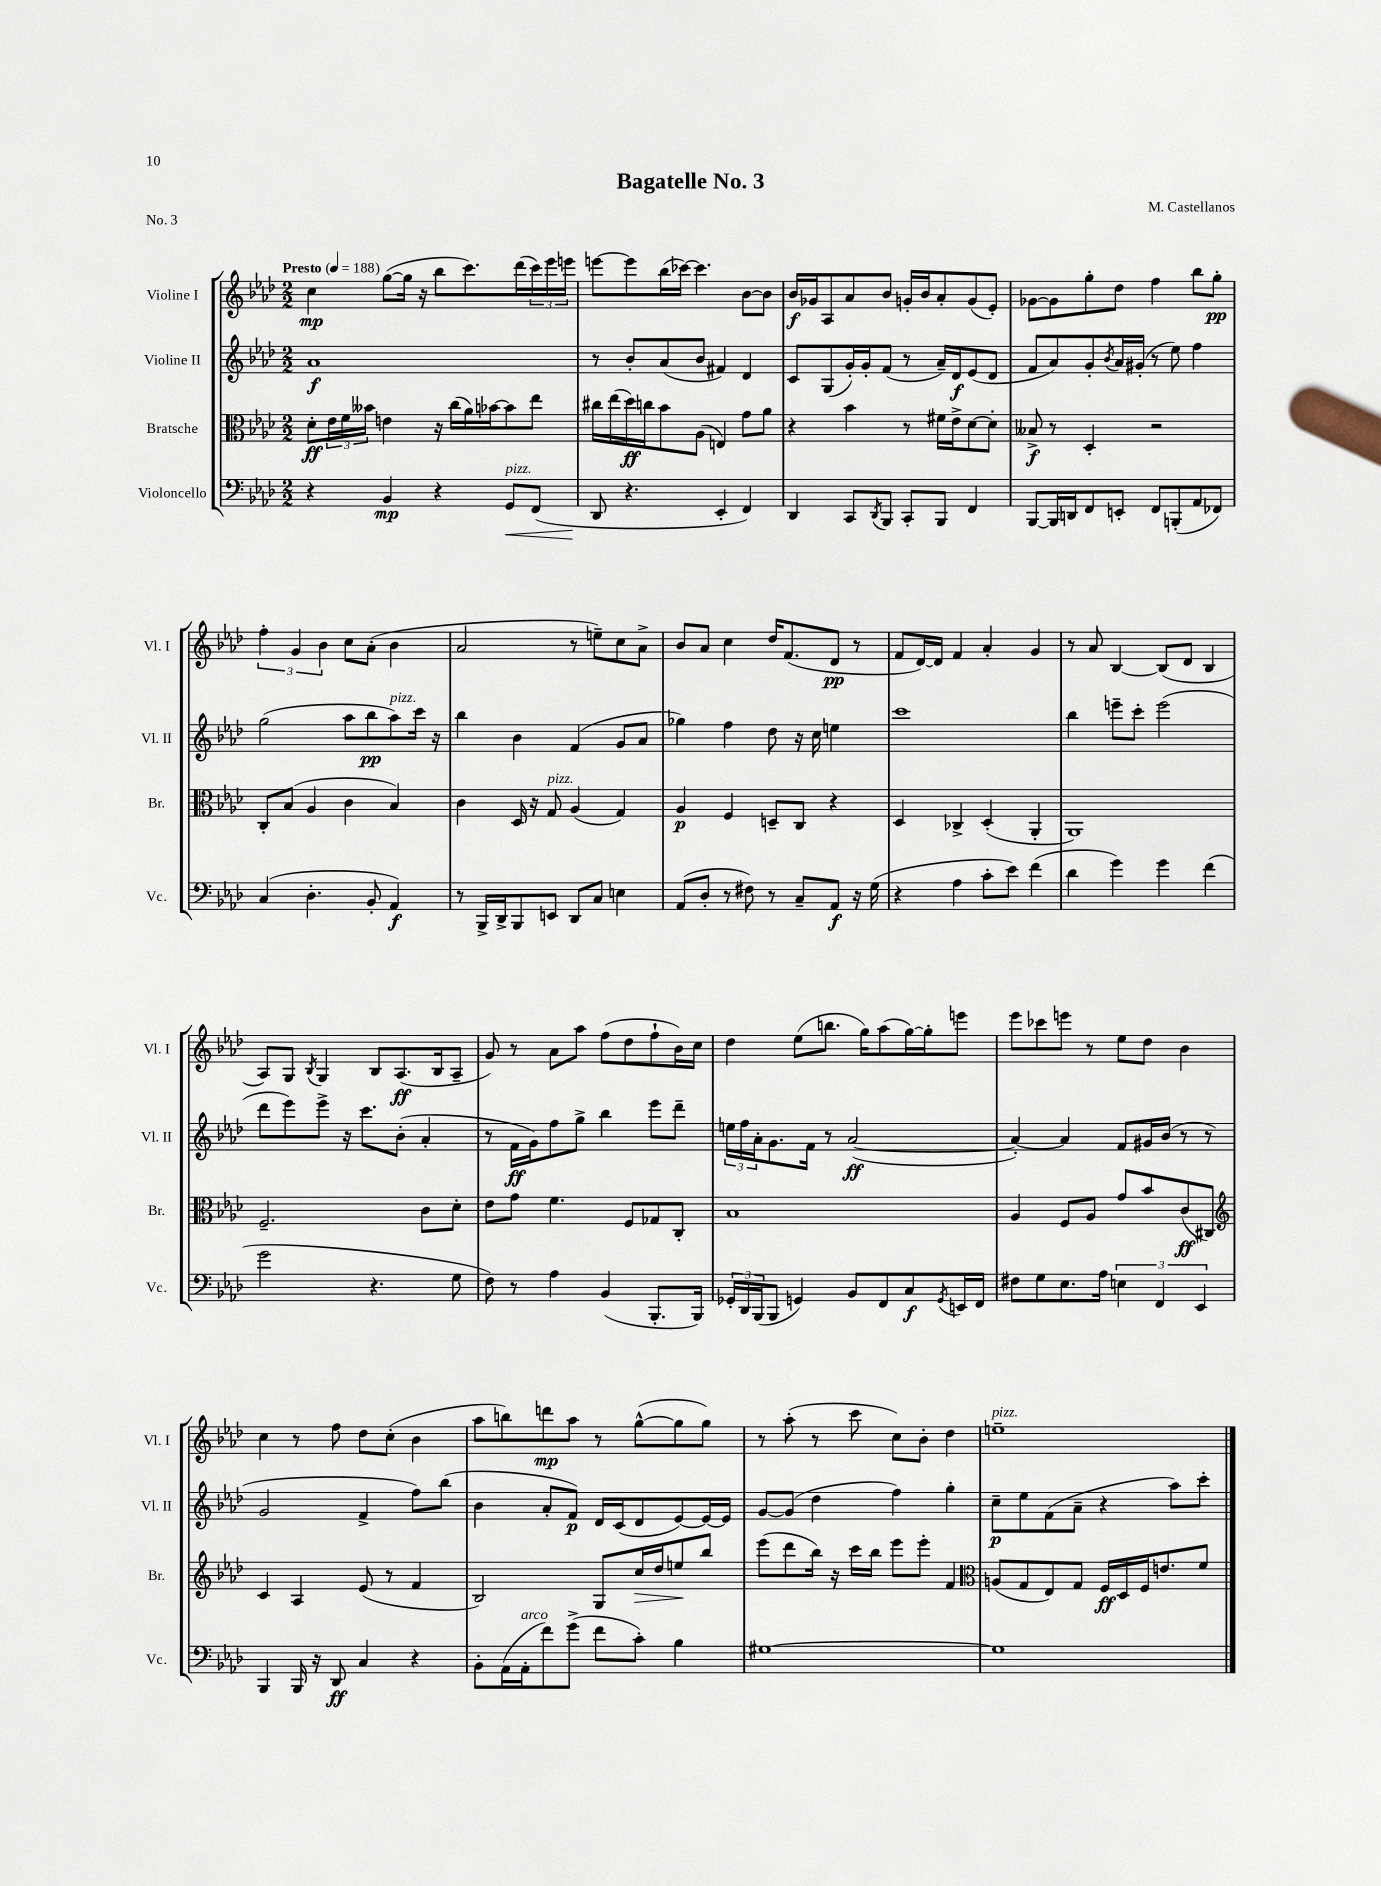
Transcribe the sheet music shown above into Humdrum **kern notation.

**kern	**dynam	**kern	**dynam	**kern	**dynam	**kern	**dynam
*part4	*part4	*part3	*part3	*part2	*part2	*part1	*part1
*staff4	*staff4	*staff3	*staff3	*staff2	*staff2	*staff1	*staff1
*I"Violoncello	*	*I"Bratsche	*	*I"Violine II	*	*I"Violine I	*
*I'Vc.	*	*I'Br.	*	*I'Vl. II	*	*I'Vl. I	*
*clefF4	*	*clefC3	*	*clefG2	*	*clefG2	*
*k[b-e-a-d-]	*	*k[b-e-a-d-]	*	*k[b-e-a-d-]	*	*k[b-e-a-d-]	*
*M2/2	*	*M2/2	*	*M2/2	*	*M2/2	*
*MM188	*	*MM188	*	*MM188	*	*MM188	*
=1	=1	=1	=1	=1	=1	=1	=1
!	!	!	!	!	!	!LO:TX:a:B:t=Presto	!
4r	.	8d-'\L	ff	1a-	f	4cc\	mp
.	.	24e-\L	.	.	.	.	.
.	.	24f\	.	.	.	.	.
.	.	24b--X\JJ	.	.	.	.	.
4BB-/	mp	4en\	.	.	.	([8gg\L	.
.	.	.	.	.	.	16gg\Jk]	.
.	.	.	.	.	.	16r	.
4r	.	16r	.	.	.	8bb-\L	.
.	.	(16cc\LL	.	.	.	.	.
.	.	16a-\)	.	.	.	8.ccc\)	.
.	.	[16b-X\J	.	.	.	.	.
!LO:TX:a:i:t=pizz.	!	!	!	!	!	!	!
!	!LO:HP:b	!	!	!	!	!	!
8GG/L	<	8b-\]	.	.	.	.	.
.	.	.	.	.	.	(16ddd-\L	.
(8FF/J	.	8ee-\J	.	.	.	24ccc\)	.
.	.	.	.	.	.	24eee-\	.
.	.	.	.	.	.	24eeen\JJ	.
=2	=2	=2	=2	=2	=2	=2	=2
8DD-/	.	16cc#X\LL	.	8r	.	[8eeen\L	.
.	.	(16ee-\	.	.	.	.	.
4.r	[	16dd-\)	ff	8b-'/L	.	8eee\]	.
.	.	16ccn\J	.	.	.	.	.
.	.	8b-\	.	(8a-/	.	(16bb-\L	.
.	.	.	.	.	.	[16ccc-X\JJ)	.
.	.	(8A-\J	.	8b-/J	.	4.ccc-\]	.
4EE-'/	.	4En/)	.	4f#X/)	.	.	.
4FF/)	.	8g\L	.	4d-/	.	[8b-\L	.
.	.	8a-\J	.	.	.	8b-\J]	.
=3	=3	=3	=3	=3	=3	=3	=3
4DD-/	.	4r	.	8c/L	.	16b-/LL	f
.	.	.	.	.	.	16g-X/J	.
.	.	.	.	(8G/	.	8A-/	.
8CC/L	.	4b-\	.	16g'/L)	.	8a-/	.
.	.	.	.	16g'/J	.	.	.
8qDD-/	.	.	.	.	.	.	.
8BBB-/J	.	.	.	(8f/J	.	8b-/J	.
8CC'/L	.	8r	.	8r	.	16gn'/LL	.
.	.	.	.	.	.	16b-/J	.
8BBB-/J	.	16f#X\LL	.	16a-~/LL)	.	8a-'/	.
.	.	16e-^\J	.	16d-/J	f	.	.
4FF/	.	[8d-\	.	(8e-/	.	(8g/	.
.	.	8d-'\J]	.	8d-/J	.	8e-'/J)	.
=4	=4	=4	=4	=4	=4	=4	=4
[8BBB-/L	.	8B--X^/	f	8f/L	.	[8g-X\L	.
16BBB-/L]	.	8r	.	8a-/)	.	8g-\]	.
16DDn/J	.	.	.	.	.	.	.
8FF/	.	4D-'/	.	8g'/	.	8gg'\	.
.	.	.	.	8qb-/	.	.	.
8EEn'/J	.	.	.	16a-/L	.	8dd-\J	.
.	.	.	.	(16g#X'/JJ	.	.	.
8FF/L	.	2r	.	8r	.	4ff\	.
(8BBBn'/	.	.	.	8ee-\)	.	.	.
8AA-/	.	.	.	4ff\	.	8bb-\L	.
8FF-X/J)	.	.	.	.	.	8gg'\J	pp
!!LO:LB:g=z
=5	=5	=5	=5	=5	=5	=5	=5
(4C/	.	8C'/L	.	(2gg\	.	6ff'\	.
.	.	(8B-/J	.	.	.	.	.
.	.	.	.	.	.	6g/	.
4.D-'\	.	4A-/	.	.	.	.	.
.	.	.	.	.	.	6b-\	.
.	.	4c\	.	8aa-\L	.	8cc\L	.
8BB-'/	.	.	.	8bb-\	pp	(8a-'\J	.
!	!	!	!	!LO:TX:a:i:t=pizz.	!	!	!
4AA-/)	f	4B-/)	.	8aa-\)	.	4b-\	.
.	.	.	.	16ccc\Jk	.	.	.
.	.	.	.	16r	.	.	.
=6	=6	=6	=6	=6	=6	=6	=6
8r	.	4c\	.	4bb-\	.	2a-/	.
16BBB-^/LL	.	.	.	.	.	.	.
16DD-^/J	.	.	.	.	.	.	.
8BBB-/	.	16D-/	.	4b-\	.	.	.
.	.	16r	.	.	.	.	.
!	!	!LO:TX:a:i:t=pizz.	!	!	!	!	!
8EEn/J	.	8G/	.	.	.	.	.
8DD-/L	.	(4A-/	.	(4f/	.	8r	.
8C/J	.	.	.	.	.	8een~\L)	.
4En\	.	4G/)	.	8g/L	.	8cc\	.
.	.	.	.	8a-/J	.	8a-^\J	.
=7	=7	=7	=7	=7	=7	=7	=7
(8AA-/L	.	4A-/	p	4gg-X\)	.	8b-/L	.
8D-'/J	.	.	.	.	.	8a-/J	.
8r	.	4F/	.	4ff\	.	4cc\	.
8F#X\)	.	.	.	.	.	.	.
8r	.	8Dn~/L	.	8dd-\	.	16dd-/KL	.
.	.	.	.	.	.	(8.f/	.
8C~/L	.	8C/J	.	16r	.	.	.
.	.	.	.	16cc\	.	.	.
8AA-/J	f	4r	.	4een\	.	8d-/J	pp
16r	.	.	.	.	.	8r	.
(16G\	.	.	.	.	.	.	.
=8	=8	=8	=8	=8	=8	=8	=8
4r	.	4D-/	.	1ccc	.	8f/L	.
.	.	.	.	.	.	[16d-/L)	.
.	.	.	.	.	.	16d-/JJ]	.
4A-\	.	4C-X^/	.	.	.	4f/	.
8c'\L	.	(4D-'/	.	.	.	4a-'/	.
8e-\J)	.	.	.	.	.	.	.
(4f\	.	4AA-'/	.	.	.	4g/	.
=9	=9	=9	=9	=9	=9	=9	=9
4d-\	.	1AA-)	.	4bb-\	.	8r	.
.	.	.	.	.	.	8a-/	.
4g\)	.	.	.	8eeen~\L	.	[4B-/	.
.	.	.	.	8ccc'\J	.	.	.
4g\	.	.	.	(2eee\	.	(8B-/L]	.
.	.	.	.	.	.	8d-/J	.
(4f\	.	.	.	.	.	4B-/	.
!!LO:LB:g=z
=10	=10	=10	=10	=10	=10	=10	=10
2g\	.	2.F~/	.	8ddd-\L	.	8A-/L)	.
.	.	.	.	8eee-\)	.	8G/J	.
.	.	.	.	.	.	8qB-/	.
.	.	.	.	8eee-^\J	.	4G/	.
.	.	.	.	16r	.	.	.
.	.	.	.	8.ccc\L	.	.	.
4.r	.	.	.	.	.	8B-/L	.
.	.	.	.	(8b-'\J	.	(8.A-/	ff
.	.	8c\L	.	4a-'/	.	.	.
.	.	.	.	.	.	16B-/k	.
8G\	.	8d-'\J	.	.	.	8A-~/J	.
=11	=11	=11	=11	=11	=11	=11	=11
8F\)	.	8e-\L	.	8r	.	8g/)	.
8r	.	8g\J	.	16f\LL	ff	8r	.
.	.	.	.	16g\J)	.	.	.
4A-\	.	4.f\	.	8ff\	.	8a-\L	.
.	.	.	.	8gg^\J	.	8aa-\J	.
(4BB-/	.	.	.	4bb-\	.	(8ff\L	.
.	.	8F/L	.	.	.	8dd-\	.
8.BBB-'/L	.	8G-X/	.	8eee-\L	.	8ff`\	.
.	.	8C'/J	.	8ddd-~\J	.	16b-\L)	.
16BBB-/Jk)	.	.	.	.	.	16cc\JJ	.
=12	=12	=12	=12	=12	=12	=12	=12
24GG-X'/LL	.	1B-	.	24een\LL	.	4dd-\	.
24DD-/	.	.	.	24ff\	.	.	.
(24BBB-/J	.	.	.	24a-'\J	.	.	.
8BBB-/J	.	.	.	8.g\	.	.	.
4GGn/)	.	.	.	.	.	(8ee-\L	.
.	.	.	.	16f\Jk	.	.	.
.	.	.	.	8r	.	8.bbn\J	.
8BB-/L	.	.	.	([2a-/	ff	.	.
.	.	.	.	.	.	16gg\KL)	.
8FF/	.	.	.	.	.	(8aa-\	.
8C/	f	.	.	.	.	[16gg\L)	.
.	.	.	.	.	.	16gg'\J]	.
8qGG/	.	.	.	.	.	.	.
16EEn/L	.	.	.	.	.	8eeen\J	.
16FF/JJ	.	.	.	.	.	.	.
=13	=13	=13	=13	=13	=13	=13	=13
8F#X\L	.	4A-/	.	4a-'/_)	.	8eee-\L	.
8G\	.	.	.	.	.	8ccc-X\	.
8.E-\	.	8F/L	.	4a-/]	.	8eeen\J	.
.	.	8A-/J	.	.	.	8r	.
16A-\Jk	.	.	.	.	.	.	.
6En\	.	8g/L	.	8f/L	.	8ee-\L	.
.	.	8b-/	.	16g#X/L	.	8dd-\J	.
6FF/	.	.	.	.	.	.	.
.	.	.	.	(16b-/JJ	.	.	.
.	.	(8c/	ff	8r	.	4b-\	.
6EE-/	.	.	.	.	.	.	.
.	.	8C#X/J)	.	8r	.	.	.
!!LO:LB:g=z
=14	=14	=14	=14	=14	=14	=14	=14
*	*	*clefG2	*	*	*	*	*
4BBB-/	.	4c/	.	2g/	.	4cc\	.
16BBB-/	.	4A-/	.	.	.	8r	.
16r	.	.	.	.	.	.	.
8DD-/	ff	.	.	.	.	8ff\	.
4C/	.	(8e-/	.	4f^/	.	8dd-\L	.
.	.	8r	.	.	.	(8cc'\J	.
4r	.	4f/	.	8ff\L)	.	4b-\	.
.	.	.	.	(8bb-\J	.	.	.
=15	=15	=15	=15	=15	=15	=15	=15
8BB-'\L	.	2B-/)	.	4b-\	.	8aa-\L	.
(16AA-\L	.	.	.	.	.	8bbn\)	.
!LO:TX:a:i:t=arco	!	!	!	!	!	!	!
16AA-'\J	.	.	.	.	.	.	.
8f\)	.	.	.	8a-'/L	.	8dddn\	mp
(8g^\J	.	.	.	8f/J)	p	8aa-\J	.
8f\L	.	8G/L	.	16d-/LL	.	8r	.
.	.	.	.	(16c/J	.	.	.
!	!	!	!LO:HP:b	!	!	!	!
8c'\J)	.	16cc/L	>	8d-/	.	([8gg^^\L	.
.	.	16dd-/J	.	.	.	.	.
4B-\	.	8een/	.	[8e-/)	.	8gg\]	.
.	.	8bb-/J	]	16e-/L_	.	8gg\J)	.
.	.	.	.	16e-/JJ]	.	.	.
=16	=16	=16	=16	=16	=16	=16	=16
[1G#X	.	(8eee-\L	.	[8g/L	.	8r	.
.	.	8ddd-\	.	(8g/J]	.	(8aa-'\	.
.	.	16bb-\Jk)	.	4dd-\	.	8r	.
.	.	16r	.	.	.	.	.
.	.	16ccc\LL	.	.	.	8ccc\	.
.	.	16bb-\JJ	.	.	.	.	.
.	.	8eee-\L	.	4ff\)	.	8cc\L)	.
.	.	8eee-'\J	.	.	.	8b-'\J	.
.	.	4f/	.	4gg'\	.	4dd-\	.
=17	=17	=17	=17	=17	=17	=17	=17
*	*	*clefC3	*	*	*	*	*
!	!	!	!	!	!	!LO:TX:a:i:t=pizz.	!
1G#]	.	(8An/L	.	8cc~\L	p	1een~	.
.	.	8G/	.	8ee-\	.	.	.
.	.	8E-/)	.	(8f\	.	.	.
.	.	8G/J	.	8a-~\J	.	.	.
.	.	16F/LL	ff	4r	.	.	.
.	.	16D-/	.	.	.	.	.
.	.	16F/J	.	.	.	.	.
.	.	8.en/	.	.	.	.	.
.	.	.	.	8aa-\L)	.	.	.
.	.	8f/J	.	8ccc'\J	.	.	.
==	==	==	==	==	==	==	==
*-	*-	*-	*-	*-	*-	*-	*-
